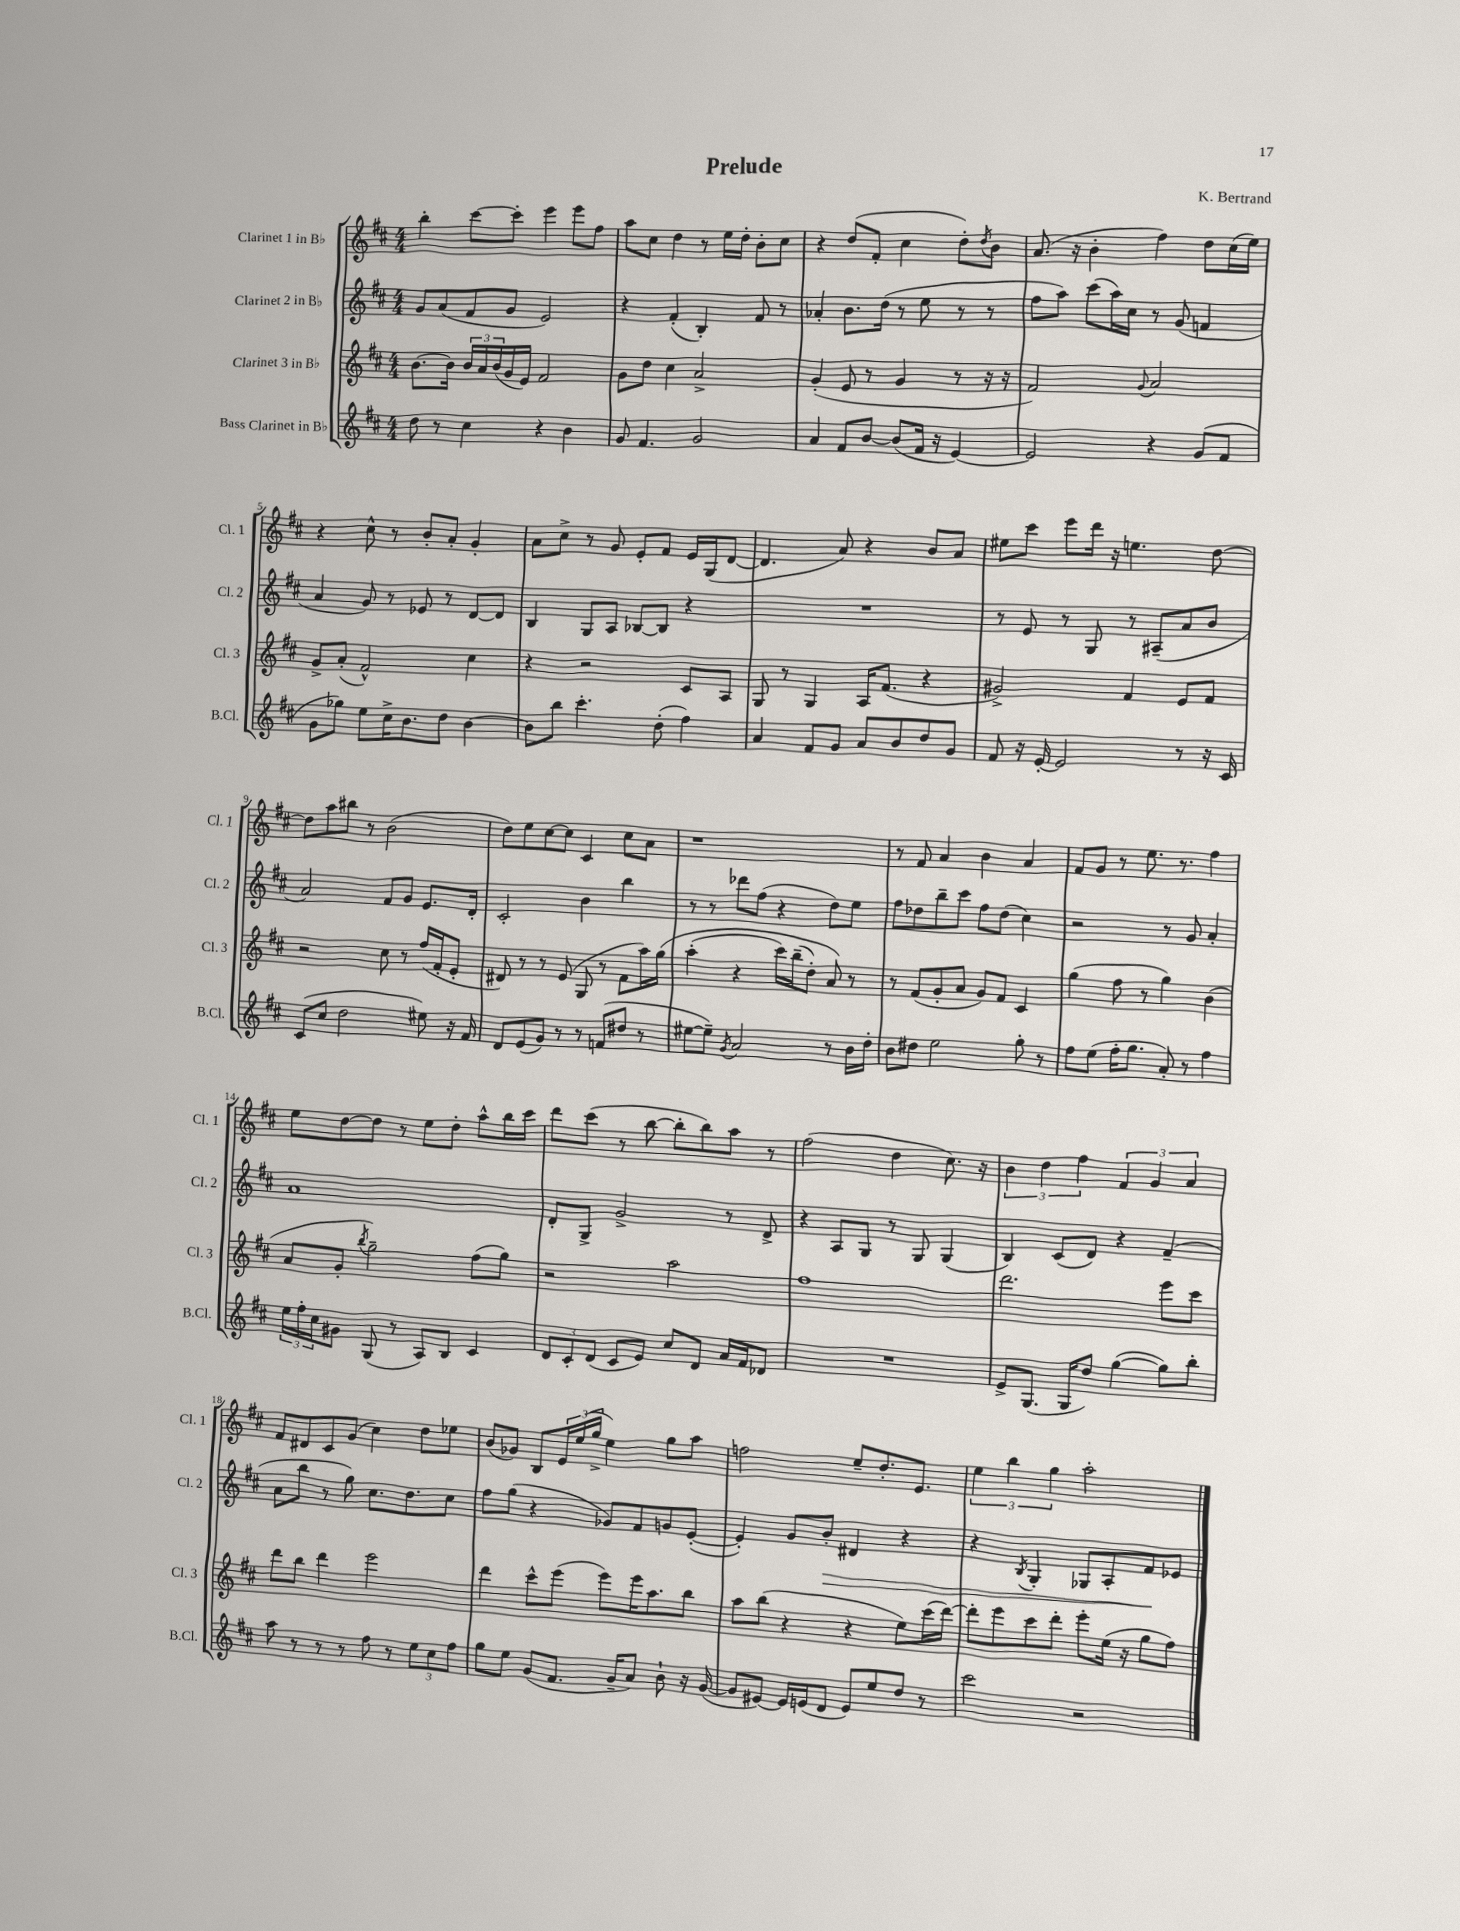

**kern	**kern	**kern	**kern
*staff4	*staff3	*staff2	*staff1
*clefG2	*clefG2	*clefG2	*clefG2
*k[f#c#]	*k[f#c#]	*k[f#c#]	*k[f#c#]
*M4/4	*M4/4	*M4/4	*M4/4
8dd	[8.b	8g	4bb'
8r	.	(8a	.
.	16b]	.	.
4cc#	24b	8f#	[8ccc#
.	24a	.	.
.	(24b	.	.
.	16g	8g	8ccc#']
.	16e)	.	.
4r	2f#	2e)	4eee
4b	.	.	8eee
.	.	.	8ff#
=	=	=	=
8g	8g	4r	8aa
4.f#	8dd	.	8cc#
.	4cc#	(4f#'	4dd
2g	2a^	4B')	8r
.	.	.	16ee
.	.	.	16dd'
.	.	8f#	8b'
.	.	8r	8cc#
=	=	=	=
4a	(4g'	4a-'	4r
8f#	8e	8.b	(8dd
[8b	8r	.	8f#'
.	.	(16dd	.
(8b]	4g	8r	4cc#
16f#	.	8ee	.
16r	.	.	.
[4e)	8r	8r	8dd')
.	.	.	8qdd
.	16r	8r	8b
.	16r	.	.
=	=	=	=
2e]	2f#)	8ff#	(8.a
.	.	8aa)	.
.	.	.	16r
.	.	(8ccc#	4b'
.	.	16aa)	.
.	.	16cc#	.
.	8qqg	.	.
4r	2a	8r	4ff#)
.	.	(8g	.
(8g	.	4f	8dd
8f#	.	.	(16cc#
.	.	.	16ee)
=	=	=	=
8g	8g^	4a	4r
8gg-)	(8a'	.	.
8ee	2f#^^)	8g)	8cc#^^
16cc#^	.	8r	8r
8.b	.	.	.
.	.	8e-	8b'
8dd	.	8r	8a'
[4b	4cc#	[8d	4g'
.	.	8d]	.
=	=	=	=
8b]	4r	4B	8a
8bb	.	.	8cc#^
4.ccc#'	2r	8G	8r
.	.	8A	8g
.	.	[8B-	8e'
(8dd'	.	8B-]	8f#
4ff#)	8c#	4r	16e
.	.	.	(16G
.	8A	.	[8d
=	=	=	=
4a	8G	1r	4.d]
.	8r	.	.
8f#	4G	.	.
8g	.	.	8a)
8a	16A	.	4r
.	(8.f#	.	.
8b	.	.	.
8dd	4r	.	8b
8g	.	.	8a
=	=	=	=
8f#	2g#^)	8r	8ee#
16r	.	8e	8ccc#
[16e'	.	.	.
2e]	.	8r	8eee
.	.	8G	16ddd
.	.	.	16r
.	4f#	8r	4.ee
.	.	(8A#~	.
8r	8e	8a	.
16r	8f#	8b	[8dd
16c#	.	.	.
=	=	=	=
(8c#	2r	2a)	8dd]
8cc#	.	.	8aa
2dd	.	.	8bb#
.	.	.	8r
.	8cc#	8f#	(2b
.	8r	8g	.
8ee#)	(16ff#	8.e	.
.	16f#'	.	.
16r	8e'	.	.
16f#	.	16d'	.
=	=	=	=
8d	8d#)	2c#'	8dd)
(8e	8r	.	8ee
8g)	8r	.	[8cc#
8r	(8e	.	8cc#]
8r	8G	4b	4c#
(8f	8r	.	.
8dd#	8f#	4bb	8cc#
8r	16aa)	.	8a
.	&(16gg	.	.
=	=	=	=
[8ee#	(4aa'	8r	1r
8ee#~])	.	8r	.
8qg	.	.	.
2a	4r	8ddd-	.
.	.	(8ff#	.
.	16ccc#)	4r	.
.	(16bb~	.	.
.	8dd')	.	.
8r	8a&)	8dd)	.
16b	8r	8ee	.
16dd'	.	.	.
=	=	=	=
8b	8r	8ff#	8r
8dd#	(8f#	8dd-	8f#
2ee	8g'	8bb~	4a
.	8a	8ccc#	.
.	8g)	8ff#	4b
.	8f#	(8dd-	.
8gg'	4c#	4cc#)	4a
8r	.	.	.
=	=	=	=
8ff#	(4gg	2r	8f#
(8ee	.	.	8g
16ff#'	8ff#	.	8r
8.gg	.	.	.
.	8r	.	8.ee
8a')	4gg)	8r	.
.	.	.	8.r
8r	.	8g	.
4ff#	(4b	4a'	4ff#
=	=	=	=
24ee	8a	1a	8ee
24ff#'	.	.	.
24cc#	.	.	.
8g#	8g'	.	[8dd
.	8qbb	.	.
(8G	2gg~)	.	8dd]
8r	.	.	8r
8A)	.	.	8ee
8B	.	.	8dd'
4c#	(8ff#	.	8aa^^
.	8gg)	.	16bb
.	.	.	16ccc#
=	=	=	=
12d	2r	8d'	8ddd
12c#'	.	.	.
.	.	8G^	(8ccc#
(12d	.	.	.
8c#	.	2g^	8r
8e)	.	.	[8bb
8cc#	2aa	.	8bb']
8d	.	.	8bb)
16a	.	8r	8aa
16f#	.	.	.
8d-	.	8d^	8r
=	=	=	=
1r	1ff#	4r	(2ff#
.	.	8A	.
.	.	8G	.
.	.	8r	4dd
.	.	8G	.
.	.	(4G	8.cc#)
.	.	.	16r
=	=	=	=
8e^	2.ddd	4B)	6b
(8.G	.	.	.
.	.	.	6dd
.	.	(8c#	.
16G	.	.	.
.	.	.	6ff#
8dd)	.	8d)	.
([4gg	.	4r	6f#
.	.	.	6g
8gg])	8eee	(4f#~	.
.	.	.	6a
8bb'	8ccc#	.	.
=	=	=	=
8aa	8ddd	8a	8f#
8r	8bb	8bb	8d#
8r	4ddd	8r	8c#
8r	.	8gg)	(8g
8ff#	2eee	8.cc#	4cc#)
8r	.	.	.
.	.	8.dd	.
12ee	.	.	8dd
12cc#	.	.	.
.	.	8cc#	8ee-
12ff#	.	.	.
=	=	=	=
8gg	4ddd	8ff#	(8b
8ee	.	(8gg	8g-)
(8g	8ccc#^^	4r	8B
8.f#	(8eee	.	24e
.	.	.	(24ee
.	.	.	24gg^
.	8eee)	8g-)	4ee)
16g~	.	.	.
8a)	16eee	8f#	.
.	8.aa	.	.
8b`	.	8g	8gg
16r	8bb	([8e'	8aa
([16g	.	.	.
=	=	=	=
8g]	8aa	4e'])	2ff
[8e#)	(8bb	.	.
16e#]	4r	8g	.
(16e	.	.	.
8d	.	8b'	.
8e)	4r	4d#	8ee~
8ee	.	.	8.dd'
8dd	8ee)	4r	.
.	.	.	8.e
8r	(16ccc#	.	.
.	[16ddd)	.	.
=	=	=	=
2ccc#	8ddd']	4r	6ee
.	8eee	.	.
.	.	.	6bb
.	.	8qB	.
.	8ccc#	4G'	.
.	.	.	6gg
.	8ddd'	.	.
2r	8eee'	8G-	2aa'
.	(16ee	8A'	.
.	16r	.	.
.	8gg	8f#	.
.	8ff#)	8e-	.
==	==	==	==
*-	*-	*-	*-
